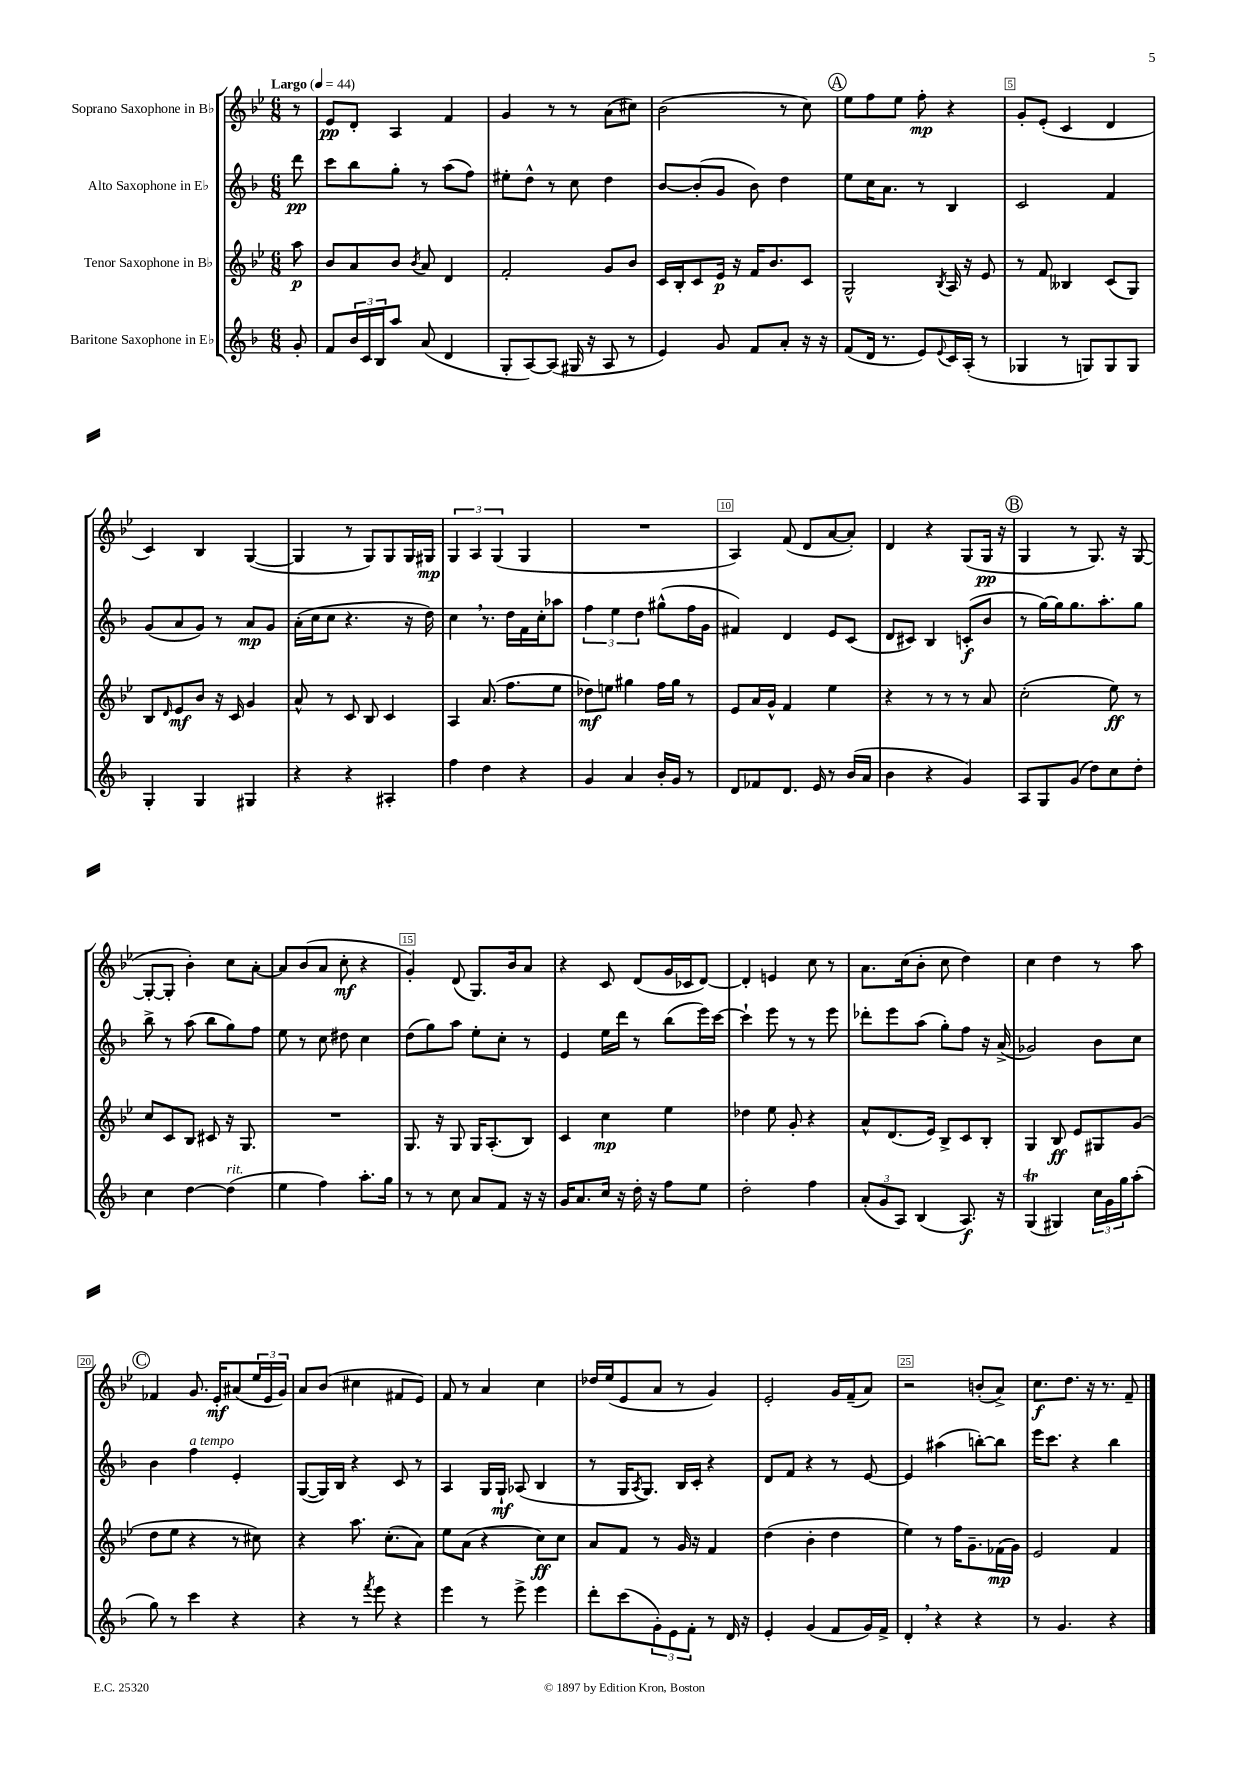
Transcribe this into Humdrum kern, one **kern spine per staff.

**kern	**dynam	**kern	**dynam	**kern	**dynam	**kern	**dynam
*part4	*part4	*part3	*part3	*part2	*part2	*part1	*part1
*staff4	*staff4	*staff3	*staff3	*staff2	*staff2	*staff1	*staff1
*I"Baritone Saxophone in E♭	*	*I"Tenor Saxophone in B♭	*	*I"Alto Saxophone in E♭	*	*I"Soprano Saxophone in B♭	*
*clefG2	*	*clefG2	*	*clefG2	*	*clefG2	*
*k[b-]	*	*k[b-e-]	*	*k[b-]	*	*k[b-e-]	*
*M6/8	*	*M6/8	*	*M6/8	*	*M6/8	*
*MM44	*	*MM44	*	*MM44	*	*MM44	*
=	=	=	=	=	=	=	=
!	!	!	!	!	!	!LO:TX:a:B:t=Largo	!
8g'/	.	8aa\	p	8ddd\	pp	8r	.
=1	=1	=1	=1	=1	=1	=1	=1
8f/L	.	8b-/L	.	8ccc\L	.	8e-/L	pp
24b-/L	.	8a/	.	8bb-\	.	8d'/J	.
24c/	.	.	.	.	.	.	.
24B-/J	.	.	.	.	.	.	.
8aa/J	.	8b-/J	.	8gg'\J	.	4A/	.
.	.	8qb-/	.	.	.	.	.
(8a/	.	8a/	.	8r	.	.	.
4d/	.	4d/	.	(8aa\L	.	4f/	.
.	.	.	.	8ff\J)	.	.	.
=2	=2	=2	=2	=2	=2	=2	=2
8G'/L	.	2f'/	.	8ee#X'\L	.	4g/	.
[8A/)	.	.	.	8dd^^\J	.	.	.
(8A/J]	.	.	.	8r	.	8r	.
16G#X/	.	.	.	8cc\	.	8r	.
16r	.	.	.	.	.	.	.
8A/	.	8g/L	.	4dd\	.	(8a\L	.
8r	.	8b-/J	.	.	.	8cc#X\J)	.
=3	=3	=3	=3	=3	=3	=3	=3
4e/)	.	16c/LL	.	[8b-/L	.	(2b-\	.
.	.	16B-'/J	.	.	.	.	.
.	.	8c/	.	(8b-'/]	.	.	.
8g/	.	16e-/Jk	p	8g/J	.	.	.
.	.	16r	.	.	.	.	.
8f/L	.	16f/KL	.	8b-\)	.	.	.
.	.	8.b-/	.	.	.	.	.
8a'/J	.	.	.	4dd\	.	8r	.
16r	.	8c/J	.	.	.	8cc\)	.
16r	.	.	.	.	.	.	.
!!LO:REH:place=s1:t=A
=4	=4	=4	=4	=4	=4	=4	=4
(8f/L	.	2G^^/	.	8ee\L	.	8ee-\L	.
16d/Jk	.	.	.	16cc\K	.	8ff\	.
8.r	.	.	.	8.a\J	.	.	.
.	.	.	.	.	.	8ee-\J	.
8e/L)	.	.	.	8r	.	8ff'\	mp
8qqe/	.	8qB-/	.	.	.	.	.
16c/L	.	16A/	.	4B-/	.	4r	.
(16A'/JJ	.	16r	.	.	.	.	.
8r	.	8e-/	.	.	.	.	.
=5	=5	=5	=5	=5	=5	=5	=5
4G-X/	.	8r	.	2c/	.	8g'/L	.
.	.	8f/	.	.	.	(8e-'/J	.
8r	.	4B--X/	.	.	.	4c/	.
8Gn/L)	.	.	.	.	.	.	.
8G/	.	(8c/L	.	4f/	.	4d/	.
8G/J	.	8G/J)	.	.	.	.	.
!!LO:LB:g=z
=6	=6	=6	=6	=6	=6	=6	=6
4G'/	.	8B-/L	.	(8g/L	.	4c/)	.
.	.	16qqd/	.	.	.	.	.
.	.	8e-/	mf	8a/	.	.	.
4G/	.	8b-/J	.	8g/J)	.	4B-/	.
.	.	16r	.	8r	.	.	.
.	.	16c/	.	.	.	.	.
4G#X/	.	4g/	.	8a/L	mp	([4G/	.
.	.	.	.	8g/J	.	.	.
=7	=7	=7	=7	=7	=7	=7	=7
4r	.	8a^^/	.	(16a'\LL	.	4G/]	.
.	.	.	.	16cc\J	.	.	.
.	.	8r	.	8cc\J	.	.	.
4r	.	8c/	.	4.r	.	8r	.
.	.	8B-/	.	.	.	8G/L)	.
4A#X'/	.	4c/	.	.	.	8G/	.
.	.	.	.	16r	.	16G/L	.
.	.	.	.	16dd\)	.	16G#X/JJ	mp
=8	=8	=8	=8	=8	=8	=8	=8
4ff\	.	4A/	.	4cc,\	.	6G/	.
.	.	.	.	.	.	6A/	.
4dd\	.	(8.a/	.	8.r	.	.	.
.	.	.	.	.	.	(6G/	.
.	.	8.ff\L	.	16dd\LL	.	.	.
4r	.	.	.	16f\	.	4G/	.
.	.	.	.	16cc'\J	.	.	.
.	.	8ee-\J	.	8aa-X\J	.	.	.
=9	=9	=9	=9	=9	=9	=9	=9
4g/	.	8dd-X\L)	mf	6ff\	.	2.r	.
.	.	8een\J	.	.	.	.	.
.	.	.	.	6ee\	.	.	.
4a/	.	4gg#X\	.	.	.	.	.
.	.	.	.	6dd\	.	.	.
16b-'/LL	.	16ff\LL	.	(8gg#X^^\L	.	.	.
16g/JJ	.	16gg#\JJ	.	.	.	.	.
8r	.	8r	.	16ff\L	.	.	.
.	.	.	.	16g\JJ	.	.	.
=10	=10	=10	=10	=10	=10	=10	=10
8d/L	.	8e-/L	.	4f#X/)	.	4A/)	.
8f-X/	.	16a/L	.	.	.	.	.
.	.	16g^^/JJ	.	.	.	.	.
8.d/J	.	4f/	.	4d/	.	(8f/	.
.	.	.	.	.	.	8d/L	.
16e/	.	.	.	.	.	.	.
8r	.	4ee-\	.	8e/L	.	[8a/	.
(16b-/LL	.	.	.	(8c/J	.	8a'/J])	.
16a/JJ	.	.	.	.	.	.	.
=11	=11	=11	=11	=11	=11	=11	=11
4b-\	.	4r	.	8d/L	.	4d/	.
.	.	.	.	8c#X/J)	.	.	.
4r	.	8r	.	4B-/	.	4r	.
.	.	8r	.	.	.	.	.
4g/)	.	8r	.	(8cn'/L	f	(8G/L	.
.	.	8a/	.	8b-/J	.	16G/Jk	pp
.	.	.	.	.	.	16r	.
!!LO:REH:place=s1:t=B
=12	=12	=12	=12	=12	=12	=12	=12
8A/L	.	(2cc'\	.	8r	.	4G/	.
8G/	.	.	.	[16gg\LL)	.	.	.
.	.	.	.	16gg\J]	.	.	.
(8g/J	.	.	.	8.gg\	.	8r	.
8dd\L)	.	.	.	.	.	8.G/)	.
.	.	.	.	8.aa'\	.	.	.
8cc\	.	8ee-\)	ff	.	.	.	.
.	.	.	.	.	.	16r	.
8dd'\J	.	8r	.	8gg\J	.	([8G/	.
!!LO:LB:g=z
=13	=13	=13	=13	=13	=13	=13	=13
4cc\	.	8cc/L	.	8bb-^\	.	8G'/L_	.
.	.	8c/	.	8r	.	8G'/J]	.
[4dd\	.	8B-/J	.	(8aa\	.	4b-'\)	.
.	.	8c#X/	.	8bb-\L	.	.	.
!LO:TX:a:i:t=rit.	!	!	!	!	!	!	!
(4dd\]	.	16r	.	8gg\)	.	8cc\L	.
.	.	8.G/	.	.	.	.	.
.	.	.	.	8ff\J	.	[8a'\J	.
=14	=14	=14	=14	=14	=14	=14	=14
4ee\	.	2.r	.	8ee\	.	8a/L]	.
.	.	.	.	8r	.	(8b-/	.
4ff\)	.	.	.	8cc\	.	8a/J	.
.	.	.	.	8dd#X\	.	8cc'\	mf
8.aa'\L	.	.	.	4cc\	.	4r	.
16gg\Jk	.	.	.	.	.	.	.
=15	=15	=15	=15	=15	=15	=15	=15
8r	.	8.G/	.	(8dd\L	.	4g'/)	.
8r	.	.	.	8gg\)	.	.	.
.	.	16r	.	.	.	.	.
8cc\	.	8G/	.	8aa\J	.	(8d/	.
8a/L	.	16G/KL	.	8ee'\L	.	8.G/L)	.
.	.	(8.A'/	.	.	.	.	.
8f/J	.	.	.	8cc'\J	.	.	.
.	.	.	.	.	.	16b-/k	.
16r	.	8B-/J)	.	8r	.	8a/J	.
16r	.	.	.	.	.	.	.
=16	=16	=16	=16	=16	=16	=16	=16
16g/KL	.	4c/	.	4e/	.	4r	.
8.a/	.	.	.	.	.	.	.
16cc/Jk	.	4cc\	mp	16ee\LL	.	8c/	.
16r	.	.	.	16ddd\JJ	.	.	.
16dd'\	.	.	.	8r	.	(8d/L	.
16r	.	.	.	.	.	.	.
8ff\L	.	4ee-\	.	(8bb-\L	.	16g/L	.
.	.	.	.	.	.	16c-X/J	.
8ee\J	.	.	.	16eee\L)	.	[8d/J)	.
.	.	.	.	[16ccc\JJ	.	.	.
=17	=17	=17	=17	=17	=17	=17	=17
2dd'\	.	4dd-X\	.	4ccc`\]	.	4d'/]	.
.	.	8ee-\	.	8eee\	.	4en/	.
.	.	8g'/	.	8r	.	.	.
4ff\	.	4r	.	8r	.	8cc\	.
.	.	.	.	8eee\	.	8r	.
=18	=18	=18	=18	=18	=18	=18	=18
(12a'/L	.	8a^^/L	.	8ddd-X'\L	.	8.a\L	.
12g/	.	.	.	.	.	.	.
.	.	(8.d/	.	8eee\	.	.	.
12A/J)	.	.	.	.	.	.	.
.	.	.	.	.	.	(16cc\k	.
(4B-/	.	.	.	(8aa\J	.	8b-'\J	.
.	.	16e-/Jk)	.	.	.	.	.
.	.	8B-^/L	.	8gg'\L)	.	8cc\	.
8.A/)	f	8c/	.	8ff\J	.	4dd\)	.
.	.	8B-'/J	.	16r	.	.	.
16r	.	.	.	(16a^/	.	.	.
=19	=19	=19	=19	=19	=19	=19	=19
(4GT/	.	4G/	.	2g-X/)	.	4cc\	.
4G#X/)	.	8B-/	ff	.	.	4dd\	.
.	.	8e-/L	.	.	.	.	.
24cc\LL	.	8G#X/	.	8b-\L	.	8r	.
24g\	.	.	.	.	.	.	.
24gg\J	.	.	.	.	.	.	.
(8aa'\J	.	(8g/J	.	8cc\J	.	8aa\	.
!!LO:LB:g=z
!!LO:REH:place=s1:t=C
=20	=20	=20	=20	=20	=20	=20	=20
8gg\)	.	8dd\L	.	4b-\	.	4f-X/	.
8r	.	8ee-\J	.	.	.	.	.
!	!	!	!	!LO:TX:a:i:t=a tempo	!	!	!
4ccc\	.	4r	.	4ff\	.	8.g/	.
.	.	.	.	.	.	16e-'/KL	mf
4r	.	8r	.	4e'/	.	(8a#X/	.
.	.	8cc#X\)	.	.	.	24ee-/L	.
.	.	.	.	.	.	24e-/	.
.	.	.	.	.	.	24g/JJ)	.
=21	=21	=21	=21	=21	=21	=21	=21
4r	.	4r	.	([8G/L	.	8a/L	.
.	.	.	.	16G/L])	.	(8b-/J	.
.	.	.	.	16B-/JJ	.	.	.
8r	.	8.aa\	.	4r	.	4cc#X\	.
8qfff/	.	.	.	.	.	.	.
8eee\	.	.	.	.	.	.	.
.	.	(8.cc'\L	.	.	.	.	.
4r	.	.	.	8c/	.	8f#X/L	.
.	.	8a\J)	.	8r	.	8e-/J)	.
=22	=22	=22	=22	=22	=22	=22	=22
4eee\	.	8ee-\L	.	4A/	.	8f/	.
.	.	(8a\J	.	.	.	8r	.
8r	.	4r	.	16G/LL	.	4a/	.
.	.	.	.	16G`/JJ	mf	.	.
8eee^\	.	.	.	(8A-X/	.	.	.
4eee\	.	8cc\L)	ff	4B-/	.	4cc\	.
.	.	8cc\J	.	.	.	.	.
=23	=23	=23	=23	=23	=23	=23	=23
8ddd'\L	.	8a/L	.	8r	.	16dd-X/LL	.
.	.	.	.	.	.	(16ee-/J	.
(8ccc\	.	8f/J	.	16G/KL	.	8e-/	.
.	.	.	.	8qA/	.	.	.
.	.	.	.	8.G/J)	.	.	.
12g'\)	.	8r	.	.	.	8a/J	.
12e\	.	.	.	.	.	.	.
.	.	16g/	.	16B-/LL	.	8r	.
12f'\J	.	.	.	.	.	.	.
.	.	16r	.	16c'/JJ	.	.	.
8r	.	4f/	.	4r	.	4g/)	.
16d/	.	.	.	.	.	.	.
16r	.	.	.	.	.	.	.
=24	=24	=24	=24	=24	=24	=24	=24
4e'/	.	(4dd\	.	8d/L	.	2e-'/	.
.	.	.	.	8f/J	.	.	.
(4g/	.	4b-'\	.	4r	.	.	.
8f/L	.	4dd\	.	8r	.	16g/LL	.
.	.	.	.	.	.	(16f~/J	.
16g/L)	.	.	.	[8e/	.	8a/J)	.
16f^/JJ	.	.	.	.	.	.	.
=25	=25	=25	=25	=25	=25	=25	=25
4d',/	.	4ee-\)	.	4e/]	.	2r	.
4r	.	8r	.	(4aa#X\	.	.	.
.	.	16ff\KL	.	.	.	.	.
.	.	8.g~\	.	.	.	.	.
4r	.	.	.	[8bbn'\L)	.	(8bn'/L	.
.	.	(16f-X\L	mp	8bb\J]	.	8a^/J)	.
.	.	16g\JJ)	.	.	.	.	.
=26	=26	=26	=26	=26	=26	=26	=26
8r	.	2e-/	.	16eee\KL	.	8.cc\L	f
.	.	.	.	8.ccc\J	.	.	.
4.g/	.	.	.	.	.	.	.
.	.	.	.	.	.	8.dd\J	.
.	.	.	.	4r	.	.	.
.	.	.	.	.	.	16r	.
.	.	.	.	.	.	8.r	.
4r	.	4f/	.	4bb-\	.	.	.
.	.	.	.	.	.	8f~/	.
==	==	==	==	==	==	==	==
*-	*-	*-	*-	*-	*-	*-	*-
